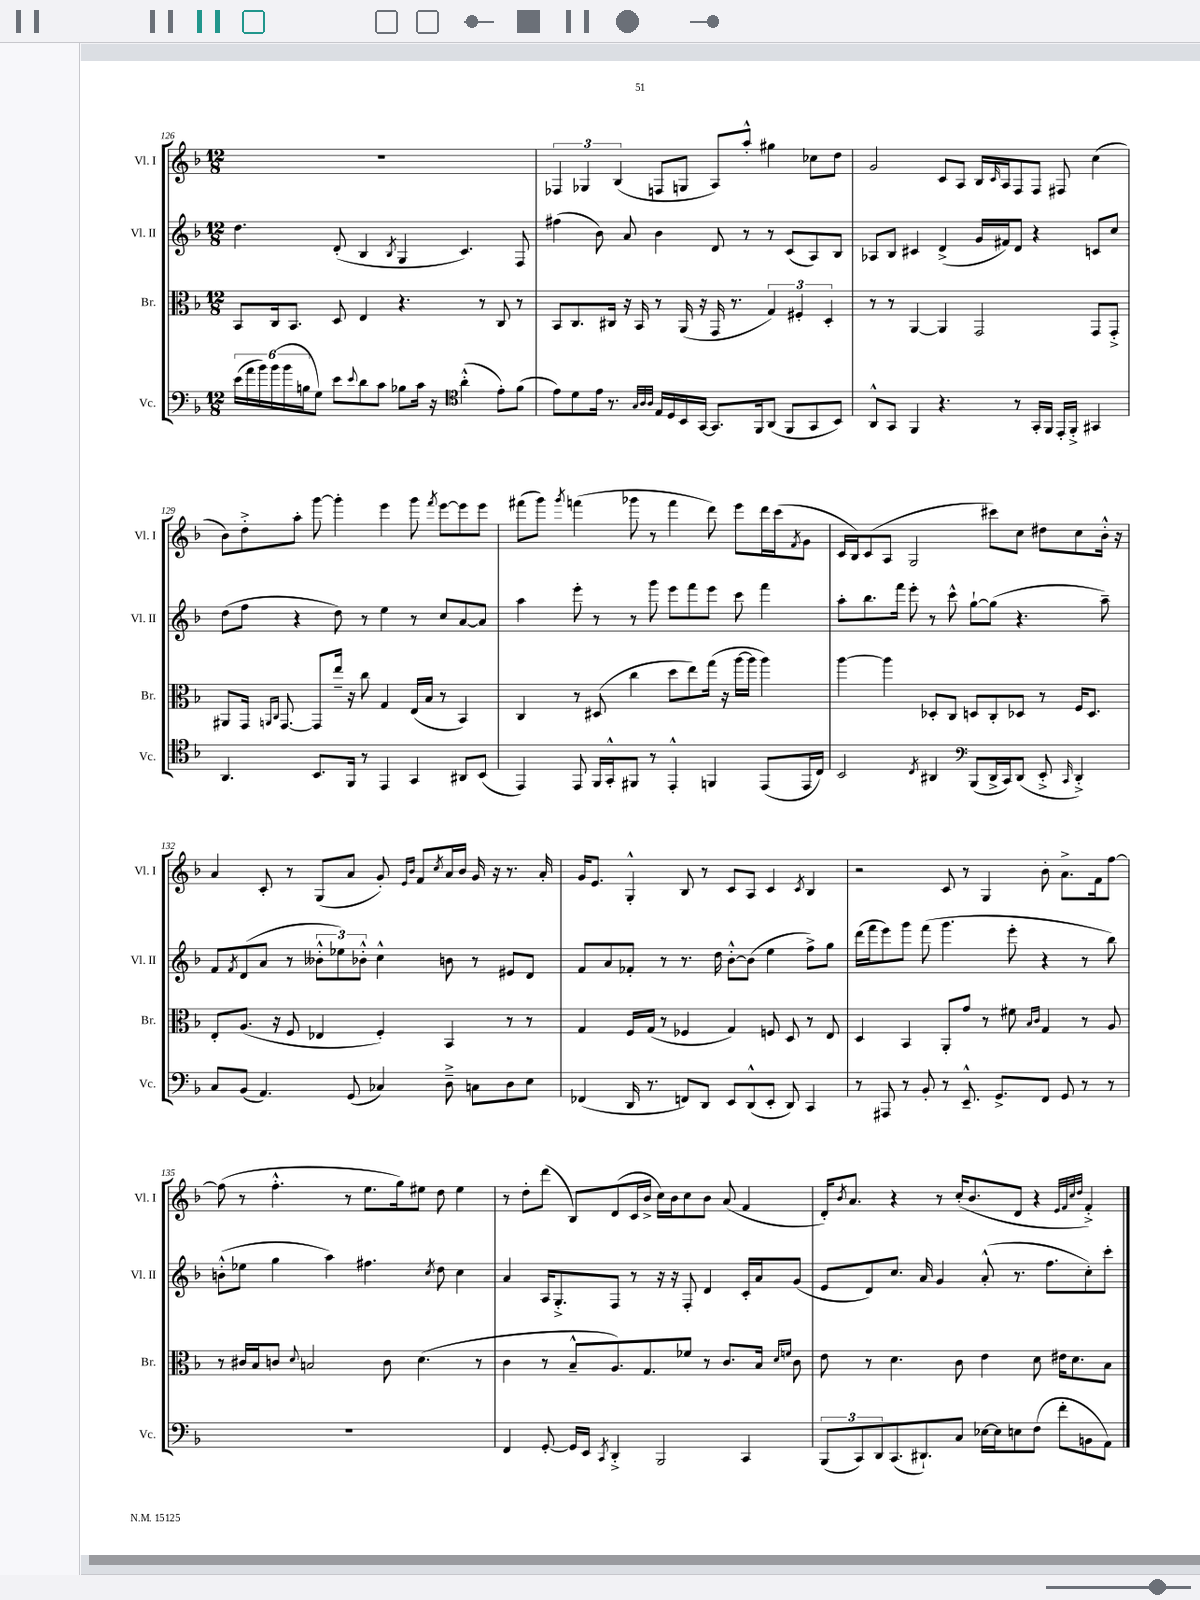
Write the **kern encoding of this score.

**kern	**kern	**kern	**kern
*part4	*part3	*part2	*part1
*staff4	*staff3	*staff2	*staff1
*I"Vc.	*I"Br.	*I"Vl. II	*I"Vl. I
*I'Vc.	*I'Br.	*I'Vl. II	*I'Vl. I
*clefF4	*clefC3	*clefG2	*clefG2
*k[b-]	*k[b-]	*k[b-]	*k[b-]
*M12/8	*M12/8	*M12/8	*M12/8
=126	=126	=126	=126
(24e\LL	8BB-/L	4.dd\	1.r
24a\	.	.	.
24b-\)	.	.	.
(24b-\	16C/k	.	.
24b-\	.	.	.
.	8.BB-/J	.	.
24Bn\J	.	.	.
8G\J)	.	.	.
8e\L	8D/	(8d'/	.
8qqe/	.	.	.
8d\	4E/	4B-/	.
8c\J	.	.	.
.	.	8qB-/	.
8B-X\L	4.r	4G/	.
16c\Jk	.	.	.
16r	.	.	.
*clefC4	*	*	*
(4a'^^\	.	4.c/)	.
.	8r	.	.
8e'\L)	8C/	.	.
(8f\J	8r	8F/	.
=127	=127	=127	=127
8e\L)	8BB-/L	(4ff#X\	6F-X/
8d\	8.C/	.	.
.	.	.	6G-X/
16e\Jk	.	8b-\)	.
8.r	16C#X/Jk	.	.
.	.	.	(6B-/
.	16r	8a/	.
.	16BB-/	.	.
32qqG/LLL	.	.	.
32qqA/	.	.	.
32qqA/JJJ	.	.	.
16E/LL	8r	4b-\	8Fn/L
16D/	.	.	.
16BB-/	(16AA/	.	8Gn/J
[16GG/JJ	16r	.	.
8.GG/L]	16GG/	8d/	8A/L)
.	8.r	.	.
.	.	8r	8aa'^^/J
16FF/k	.	.	.
(8AA/J	6G/)	8r	4gg#X\
8FF/L	.	(8c/L	.
.	6F#X'/	.	.
8GG/	.	8A/)	8cc-X\L
.	6D'/	.	.
8BB-/J)	.	8B-/J	8dd\J
=128	=128	=128	=128
8AA^^/L	8r	8A-X/L	2g/
8GG/J	8r	8B-/J	.
4FF/	[4AA/	4c#X/	.
4.r	4AA/]	(4d^/	8c/L
.	.	.	8A/J
.	2GG/	16g/LL	16B-/LL
.	.	.	16qqc/
.	.	16f#X/J)	16A/J
8r	.	8d/J	8F/
16GG'/LL	.	4r	8F/J
16FF/JJ	.	.	.
16EE'/LL	.	.	8F#X/
16FF'^/JJ	.	.	.
4GG#X/	8GG/L	8cn/L	(4cc\
.	8GG'^/J	8cc/J	.
!!LO:LB:g=z
=129	=129	=129	=129
4.AA/	8AA#X/L	(8dd\L	8b-\L)
.	16GG/Jk	8ff\J	8dd'^\
.	16qqAAn/LL	.	.
.	16qqC/JJ	.	.
.	[8.GG/	.	.
.	.	4r	8aa'\J
8.BB-/L	8GG/L]	.	[8ggg\
.	16ee~/Jk	8dd\)	4ggg'\]
16FF/Jk	16r	.	.
8r	8cc\	8r	.
4EE/	4G/	4ee\	4eee\
4GG/	(16E/LL	8r	8ggg\
.	16B-/JJ	.	.
.	.	.	8qfff/
.	8r	8cc/L	[8eee\L
8AA#X/L	4BB-/)	[8a/	8eee\]
(8BB-/J	.	8a/J]	8eee\J
=130	=130	=130	=130
4EE/)	4C/	4aa\	(8fff#X\L
.	.	.	8ggg\J)
.	.	.	8qggg/
8EE/	8r	8eee'\	(4fffn\
16FF/LL	(8D#X/	8r	.
16GG'^^/J	.	.	.
8FF#X/J	4cc\	8r	8ggg-X\
8r	.	8ggg\	8r
4EE'^^/	8dd\L	8eee\L	4fff\
.	8ee\)	8fff\	.
4FFn/	(16gg\Jk	8eee\J	8ddd\)
.	16r	.	.
.	[16aa\LL	8ccc\	8eee\L
.	16aa\JJ]	.	.
(8EE/L	4aa\)	4fff\	16ddd\L
.	.	.	(16ccc\J
.	.	.	8qf/
16EE/L	.	.	8g\J
16C/JJ)	.	.	.
=131	=131	=131	=131
2BB-/	[4aa\	8aa'\L	16c/LL
.	.	.	16B-/J)
.	.	8.bb-\	(8c/
.	4aa\]	.	8A/J
.	.	16fff\Jk	.
.	.	8eee'\	2G/
8qC/	.	.	.
4AA#X/	8D-X'/L	8r	.
.	8C/J	8ccc^^\	.
*clefF4	*	*	*
(8BBB-/L	8Dn/L	[8gg`\L	.
16DD^/L	8C'/	(8gg\J]	8ccc#X\L)
16CC/J)	.	.	.
(8DD/J	8D-X/J	4.r	8cc\J
8EE'^/	8r	.	8dd#X\L
16qqCC/	.	.	.
4DD'^/)	16F/KL	.	8cc\
.	8.D-/J	.	.
.	.	8aa~\)	16b-'^^\Jk
.	.	.	16r
!!LO:LB:g=z
=132	=132	=132	=132
8C/L	8E'/L	8f/L	4a/
.	.	8qf/	.
(8BB-/J	(8.A/J	(8d/	.
4.AA/)	.	8a/J	8c'/
.	16r	.	.
.	8F/	8r	8r
.	4E-X/	12b--X'^^\L	(8G/L
.	.	12ee-X\)	.
(8GG/	.	.	8a/J
.	.	12b-X'^^\J	.
4C-X/)	4F'/)	4cc^^\	8g'/)
.	.	.	16qqe/LL
.	.	.	16qqb-/JJ
.	.	.	8f/L
.	.	.	8qcc/
8D~^\	4BB-/	8bn\	16a/L
.	.	.	16b-/JJ
8Cn\L	.	8r	16g/
.	.	.	16r
8D\	8r	8e#X/L	8.r
8E\J	8r	8d/J	.
.	.	.	16a'/
=133	=133	=133	=133
(4FF-X/	4G/	8f/L	16g/KL
.	.	.	8.e/J
.	.	8a/	.
16DD/	16F/LL	8f-X'/J	4G'^^/
8.r	(16G/JJ	.	.
.	8r	8r	.
8FFn/L)	4F-X/	8.r	8B-/
8DD/J	.	.	8r
.	.	16dd\	.
8EE/L	4G/)	[8b-'^^\L	8c/L
(8DD^^/	.	(8b-\J]	8A/J
8EE'/J	8Fn/	4ee\	4c/
8DD/)	8D/	.	.
.	.	.	8qc/
4CC/	8r	8ff^\L)	4B-/
.	8E/	8gg\J	.
=134	=134	=134	=134
8r	4D/	(16ddd\LL	2r
.	.	16fff\J	.
8AAA#X/	.	8eee\)	.
8r	4BB-/	8ggg\J	.
8BB-'/	.	(8fff\	.
8r	8AA'/L	4.ggg\	8c/
8.EE~^^/	8g/J	.	8r
.	8r	.	4G/
8.GG^/L	.	.	.
.	8f#X\	8eee'\	.
.	16qqB-/LL	.	.
.	16qqc/JJ	.	.
8FF/J	4G/	4r	8b-'\
8GG/	.	.	8.a^\L
8r	8r	8r	.
.	.	.	16f\k
8r	8A/	8bb-\)	[8ff\J
!!LO:LB:g=z
=135	=135	=135	=135
1.r	8r	(8bn'^^\L	(8ff\]
.	16c#X/LL	8ee-X\J	8r
.	16B-/J	.	.
.	8cn/J	4gg\	4.ff'^^\
.	8qqd/	.	.
.	2Bn/	.	.
.	.	4aa\)	.
.	.	.	8r
.	.	4.ff#X\	8.ee\L
.	8c\	.	.
.	.	.	16gg\k)
.	(4.d\	.	8ee#X\J
.	.	8qcc/	.
.	.	8dd\	8dd\
.	.	4cc\	4ee#\
.	8r	.	.
=136	=136	=136	=136
4FF/	4c\	4a/	8r
.	.	.	8dd'\L
[8GG'/	8r	16A/KL	(8ddd\J
.	.	8.G'^/	.
16GG/LL]	8B-~^^/L	.	8B-/L)
16EE/JJ	.	.	.
8qCC/	.	.	.
4DD'^/	8.A/)	8F/J	(8d/
.	.	8r	16c/L
.	8.G/	.	16b-^/JJ
2BBB-/	.	16r	16cc\LL)
.	.	16r	16b-\J
.	8f-X/J	8F'/	8cc\
.	8r	4d/	8b-\J
.	8.c/L	.	(8a/
4CC/	.	16c'/LL	4f/
.	16B-/Jk	16a/J	.
.	16qqd/LL	.	.
.	16qqfn/JJ	.	.
.	8c\	(8g/J	.
=137	=137	=137	=137
(12BBB-/L	8e\	8e/L	16d'/KL)
.	.	.	8qb-/
.	.	.	8.a/J
12CC/)	.	.	.
.	8r	8d/)	.
12DD/	.	.	.
(8.CC/	4.d\	8.cc/J	4r
8.DD#X`/)	.	16a/	.
.	.	4g/	8r
8C/J	8c\	.	(16cc'/KL
.	.	.	8.b-/
[16E-X\LL	4e\	(8a'^^/	.
16E-\J]	.	.	.
8En\	.	8.r	8d/J
(8F\J	8d\	.	4r
.	.	8.ff\L	.
8f'\L	16e#X\KL	.	.
.	8.d\	.	.
.	.	.	32qqe/LLL
.	.	.	32qqf/
.	.	.	32qqcc/
.	.	.	32qqdd/JJJ
8BBn\	.	8cc'\)	4f'^/)
8AA\J)	8B-\J	8ccc'\J	.
==	==	==	==
*-	*-	*-	*-
